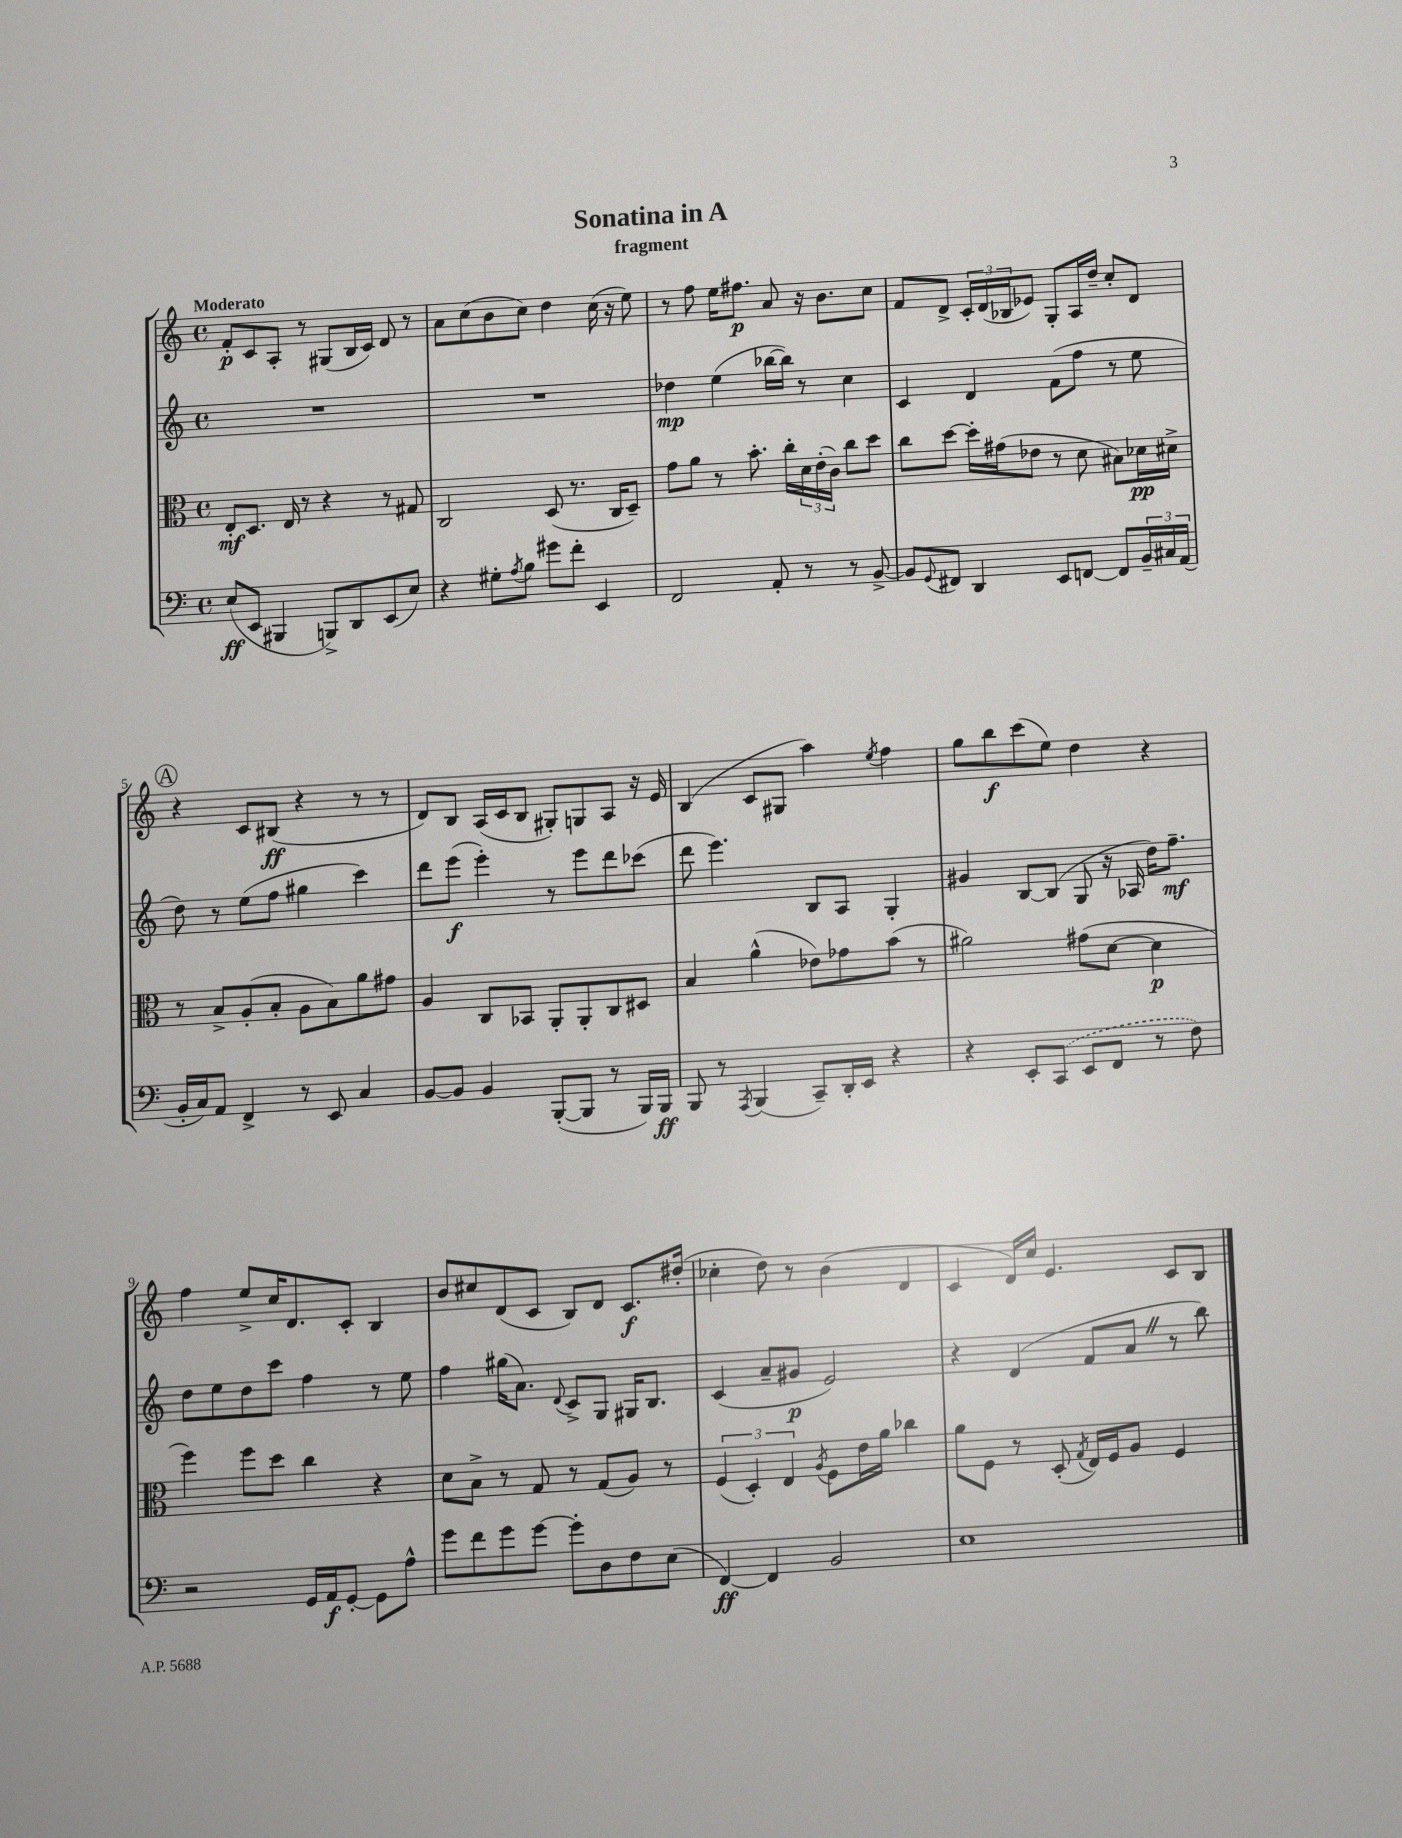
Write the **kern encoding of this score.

**kern	**dynam	**kern	**dynam	**kern	**dynam	**kern	**dynam
*part4	*part4	*part3	*part3	*part2	*part2	*part1	*part1
*staff4	*staff4	*staff3	*staff3	*staff2	*staff2	*staff1	*staff1
*clefF4	*	*clefC3	*	*clefG2	*	*clefG2	*
*k[]	*	*k[]	*	*k[]	*	*k[]	*
*M4/4	*	*M4/4	*	*M4/4	*	*M4/4	*
*met(c)	*	*met(c)	*	*met(c)	*	*met(c)	*
=1	=1	=1	=1	=1	=1	=1	=1
!	!	!	!	!	!	!LO:TX:a:B:t=Moderato	!
(8E/L	ff	8E'/L	mf	1r	.	8f'/L	p
8EE/J	.	8.D/J	.	.	.	8c/	.
4BBB#X/	.	.	.	.	.	8A'/J	.
.	.	16E/	.	.	.	.	.
.	.	8r	.	.	.	8r	.
8BBBn^/L)	.	4r	.	.	.	(8G#X/L	.
8DD/	.	.	.	.	.	16B/L	.
.	.	.	.	.	.	16c/JJ)	.
(8EE/	.	8r	.	.	.	8d/	.
8E/J)	.	8G#X/	.	.	.	8r	.
=2	=2	=2	=2	=2	=2	=2	=2
4r	.	2C/	.	1r	.	8a\L	.
.	.	.	.	.	.	(8cc\	.
8G#X'\L	.	.	.	.	.	8b\	.
8qA/	.	.	.	.	.	.	.
8B\J	.	.	.	.	.	8cc\J)	.
8g#X\L	.	(8D/	.	.	.	4dd\	.
8f'\J	.	8.r	.	.	.	.	.
4EE/	.	.	.	.	.	(16cc\	.
.	.	16C/KL	.	.	.	16r	.
.	.	8D~/J)	.	.	.	8ee\)	.
=3	=3	=3	=3	=3	=3	=3	=3
2FF/	.	8g\L	.	4dd-X\	mp	8r	.
.	.	8a\J	.	.	.	8ff\	.
.	.	8r	.	(4ee\	.	16ee\KL	.
.	.	.	.	.	.	8.ff#X\J	p
.	.	8.b'\	.	.	.	.	.
8AA'/	.	.	.	[16bb-X\LL	.	8a/	.
.	.	16cc'\LL	.	16bb-\JJ])	.	.	.
8r	.	24d\	.	8r	.	16r	.
.	.	(24e'\	.	.	.	.	.
.	.	.	.	.	.	8.b\L	.
.	.	24c\JJ)	.	.	.	.	.
8r	.	8cc\L	.	4cc\	.	.	.
[8BB^/	.	8dd\J	.	.	.	8cc\J	.
=4	=4	=4	=4	=4	=4	=4	=4
8BB/L]	.	8cc\L	.	4c/	.	8f/L	.
8qqGG/	.	.	.	.	.	.	.
8FF#X/J	.	[8dd\J	.	.	.	8d^/J	.
4DD/	.	16dd'\LL]	.	4d/	.	24c'/LL	.
.	.	.	.	.	.	(24d/	.
.	.	(16g#X\J	.	.	.	.	.
.	.	.	.	.	.	24B-X/J	.
.	.	8e-X\J	.	.	.	8e-X/J)	.
8EE/L	.	8r	.	(8f\L	.	8G'/L	.
[8FFn/J	.	8d\	.	8ff\J	.	16A/L	.
.	.	.	.	.	.	16dd~/JJ	.
8FF/L]	.	8B#X\L)	.	8r	.	8cc'/L	.
24BB~/L	.	16d-X\L	pp	8ee\	.	8d/J	.
24C#X/	.	.	.	.	.	.	.
.	.	16d#X^\JJ	.	.	.	.	.
(24AA/JJ	.	.	.	.	.	.	.
!!LO:LB:g=z
!!LO:REH:place=s1:t=A
=5	=5	=5	=5	=5	=5	=5	=5
16BB'/LL	.	8r	.	8dd\)	.	4r	.
16C/J)	.	.	.	.	.	.	.
8AA/J	.	8B^/L	.	8r	.	.	.
4FF^/	.	(8A'/	.	(8ee\L	.	8c/L	.
.	.	8B'/J	.	8ff\J	.	(8B#X/J	ff
8r	.	8A\L	.	4gg#X\	.	4r	.
8EE/	.	8B\)	.	.	.	.	.
4C/	.	8a\	.	4ccc\)	.	8r	.
.	.	8g#X\J	.	.	.	8r	.
=6	=6	=6	=6	=6	=6	=6	=6
[8BB/L	.	4A/	.	8ddd\L	.	8d/L)	.
8BB/J]	.	.	.	(8eee\J	f	8B/J	.
4BB/	.	8C/L	.	4eee'\)	.	(16A/LL	.
.	.	.	.	.	.	16c/J	.
.	.	8BB-X/J	.	.	.	8B/J	.
([8BBB'/L	.	8AA'/L	.	8r	.	8G#X'/L)	.
8BBB/J]	.	8AA'/	.	8eee\L	.	8Gn/	.
8r	.	8C/	.	8ddd\	.	8A/J	.
16BBB/LL)	.	8D#X/J	.	(8ccc-X\J	.	16r	.
16BBB/JJ	ff	.	.	.	.	16e/	.
=7	=7	=7	=7	=7	=7	=7	=7
8BBB/	.	4B/	.	8ddd\	.	(4B/	.
8r	.	.	.	4.eee\)	.	.	.
8qAAA/	.	.	.	.	.	.	.
(4BBB/	.	(4a^^\	.	.	.	8c/L	.
.	.	.	.	.	.	8G#X/J	.
8CC~/L)	.	8e-X\L)	.	8B/L	.	4aa\)	.
16DD'/L	.	8g-X\	.	8A/J	.	.	.
16EE/JJ	.	.	.	.	.	.	.
.	.	.	.	.	.	8qee/	.
4r	.	(8b\J	.	4G'/	.	4ff\	.
.	.	8r	.	.	.	.	.
=8	=8	=8	=8	=8	=8	=8	=8
4r	.	2a#X\)	.	4g#X/	.	8gg\L	.
.	.	.	.	.	.	8bb\	f
8EE'/L	.	.	.	[8B/L	.	(8ccc\	.
(8CC/J	.	.	.	(8B/J]	.	8ee\J)	.
8EE/L	.	(8g#X\L	.	8G/	.	4dd\	.
8FF/J	.	[8d\J	.	16r	.	.	.
.	.	.	.	16A-X/	.	.	.
8r	.	4d\]	p	16dd\KL)	.	4r	.
.	.	.	.	8.ff~\J	mf	.	.
8F\)	.	.	.	.	.	.	.
!!LO:LB:g=z
=9	=9	=9	=9	=9	=9	=9	=9
2r	.	4ff\)	.	8dd\L	.	4ff\	.
.	.	.	.	8ee\	.	.	.
.	.	8ff\L	.	8dd\	.	8ee^/L	.
.	.	8dd\J	.	8ccc\J	.	16cc/K	.
.	.	.	.	.	.	8.d/	.
16GG/LL	.	4cc\	.	4ff\	.	.	.
16AA/J	f	.	.	.	.	.	.
[8GG'/J	.	.	.	.	.	8c'/J	.
8GG\L]	.	4r	.	8r	.	4B/	.
8A^^\J	.	.	.	8ee\	.	.	.
=10	=10	=10	=10	=10	=10	=10	=10
8g\L	.	8d\L	.	4ff\	.	8b/L	.
8f\	.	8B^\J	.	.	.	8cc#X/	.
8g\	.	8r	.	(16gg#X\KL	.	(8d/	.
.	.	.	.	8.a\J)	.	.	.
[8g\J	.	8G/	.	.	.	8c/J	.
.	.	.	.	8qqd/	.	.	.
8g'\L]	.	8r	.	8c^/L	.	8B/L)	.
8D\	.	(8G/L	.	8G/J	.	8d/J	.
8F\	.	8A/J)	.	16G#X/KL	.	8.c/L	f
.	.	.	.	8.B/J	.	.	.
(8E\J	.	8r	.	.	.	.	.
.	.	.	.	.	.	(16dd#X'/Jk	.
=11	=11	=11	=11	=11	=11	=11	=11
[4FF/)	ff	(6F/	.	(4c/	.	4cc-X'\	.
.	.	6D'/)	.	.	.	.	.
4FF/]	.	.	.	8a~/L	.	8dd\)	.
.	.	6E/	.	.	.	.	.
.	.	.	.	8g#X/J	p	8r	.
.	.	8qA/	.	.	.	.	.
2BB/	.	8F\L	.	2e/)	.	(4b\	.
.	.	16e\L	.	.	.	.	.
.	.	16a\JJ	.	.	.	.	.
.	.	4cc-X\	.	.	.	4d/	.
=12	=12	=12	=12	=12	=12	=12	=12
1E	.	8a\L	.	4r	.	4c/	.
.	.	8F\J	.	.	.	.	.
.	.	8r	.	(4d/	.	16d/LL)	.
.	.	.	.	.	.	16cc/JJ	.
.	.	(8D'/	.	.	.	4.e/	.
.	.	8qG/	.	.	.	.	.
.	.	16E/LL)	.	8f/L	.	.	.
.	.	16F/J	.	.	.	.	.
.	.	8A/J	.	8aZ/J	.	.	.
.	.	4F/	.	8r	.	8c/L	.
.	.	.	.	8bb\)	.	8B/J	.
==	==	==	==	==	==	==	==
*-	*-	*-	*-	*-	*-	*-	*-
